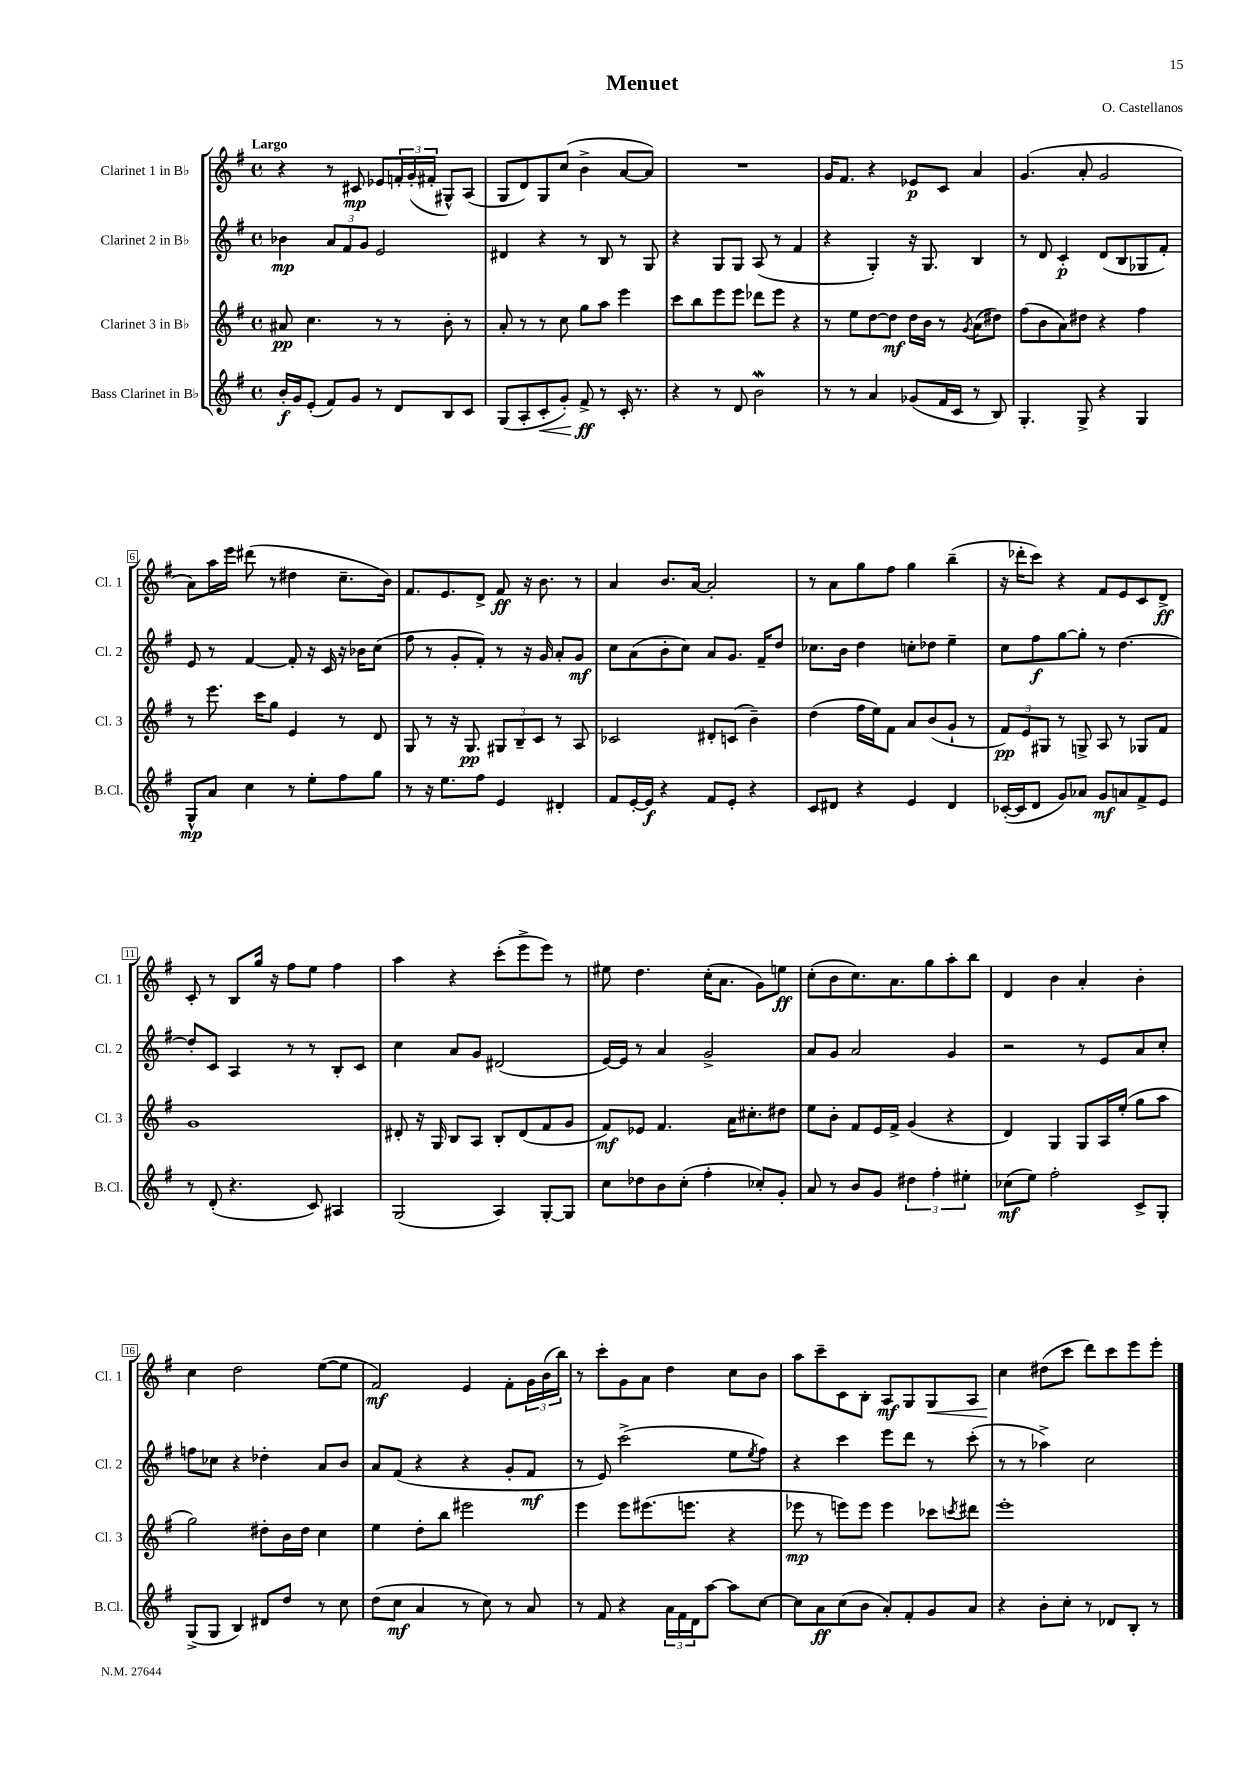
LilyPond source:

\header { title = "Menuet" composer = "O. Castellanos" }
<<
\new StaffGroup <<
\new Staff = "s0" \with { instrumentName = "Clarinet 1 in Bb" shortInstrumentName = "Cl. 1" } {
    \clef treble \key g \major \defaultTimeSignature \time 4/4 \tempo "Largo"
    r4 r8 cis'8\mp ees'8 \tuplet 3/2 { f'16-. g'16-.( fis'16-. } gis8-^) a8( |
    g8 d'8) g8 c''8( b'4-> a'8~ a'8) |
    R1 |
    g'16 fis'8. r4 ees'8\p c'8 a'4 |
    g'4.( a'8-. g'2 |
    a'8) a''16 e'''16 dis'''8( r8 dis''4 c''8.-- b'16) |
    fis'8. e'8. d'8-> fis'8\ff r16 b'8. r8 |
    a'4 b'8. a'16~ a'2-. |
    r8 a'8 g''8 fis''8 g''4 b''4--( |
    r16 des'''16-. c'''8) r4 fis'8 e'8 c'8 d'8->\ff |
    c'8-. r8 b8 g''16 r16 fis''8 e''8 fis''4 |
    a''4 r4 c'''8-.( e'''8-> e'''8) r8 |
    eis''8 d''4. c''16-.( a'8. g'8) e''8\ff |
    c''8-.( b'8 c''8.) a'8. g''8 a''8-. b''8 |
    d'4 b'4 a'4-. b'4-. |
    c''4 d''2 e''8~( e''8 |
    fis'2\mf) e'4 fis'8-. \tuplet 3/2 { g'16 b'16( b''16) } |
    r8 c'''8-. g'8 a'8 d''4 c''8 b'8 |
    a''8 c'''8-- c'8 b8-. a8\mf g8 g8\< a8 |
    c''4\! dis''8( c'''8 d'''8) c'''8 e'''8 e'''8-. \bar "|." |
}
\new Staff = "s1" \with { instrumentName = "Clarinet 2 in Bb" shortInstrumentName = "Cl. 2" } {
    \clef treble \key g \major \defaultTimeSignature \time 4/4
    bes'4\mp \tuplet 3/2 { a'8 fis'8 g'8 } e'2 |
    dis'4 r4 r8 b8 r8 g8 |
    r4 g8 g8 a8( r8 fis'4 |
    r4 g4-.) r16 g8. b4 |
    r8 d'8 c'4-.\p d'8( b8 ges8 fis'8-.) |
    e'8 r8 fis'4~ fis'8-. r16 c'16 r16 bes'16 c''8( |
    fis''8 r8 g'8-. fis'8-.) r8 r16 g'16 a'8-. g'8\mf |
    c''8 a'8( b'8-. c''8) a'8 g'8. fis'16-- d''8 |
    ces''8. b'16 d''4 c''8-. des''8 e''4-- |
    c''8 fis''8\f g''8~ g''8-. r8 d''4.~ |
    d''8-. c'8 a4 r8 r8 b8-. c'8 |
    c''4 a'8 g'8 dis'2( |
    e'16~) e'16 r8 a'4 g'2-> |
    a'8 g'8 a'2 g'4 |
    r2 r8 e'8 a'8 c''8-. |
    f''8 ces''8 r4 des''4-. a'8 b'8 |
    a'8 fis'8( r4 r4 g'8-. fis'8\mf |
    r8 e'8) c'''2->( e''8 \acciaccatura { e''8 } fis''8) |
    r4 c'''4 e'''8 d'''8 r8 c'''8-.( |
    r8 r8 aes''4->) c''2 \bar "|." |
}
\new Staff = "s2" \with { instrumentName = "Clarinet 3 in Bb" shortInstrumentName = "Cl. 3" } {
    \clef treble \key g \major \defaultTimeSignature \time 4/4
    ais'8\pp c''4. r8 r8 b'8-. r8 |
    a'8-. r8 r8 c''8 g''8 a''8 e'''4 |
    c'''8 b''8 e'''8 e'''8 des'''8 e'''8 r4 |
    r8 e''8 d''8~ d''8\mf d''16 b'16 r8 \acciaccatura { g'8 } a'8( dis''8) |
    fis''8( b'8 a'8) dis''8 r4 fis''4 |
    r8 e'''8. c'''16 g''8 e'4 r8 d'8 |
    g8 r8 r16 g8.\pp \tuplet 3/2 { gis8 b8-- c'8 } r8 a8 |
    ces'2 dis'8-. c'8( b'4--) |
    d''4( fis''16 e''16) fis'8 a'8 b'8( g'8-! r8 |
    \tuplet 3/2 { fis'8\pp) e'8 gis8 } r8 g8-> a8 r8 ges8 fis'8 |
    g'1 |
    dis'8-. r16 g16 b8 a8 b8-. dis'8( fis'8 g'8 |
    fis'8\mf) ees'8 fis'4. a'16 cis''8.-. dis''8 |
    e''8 b'8-. fis'8 e'16 fis'16-> g'4( r4 |
    d'4) g4 g8 a16 e''16-.( g''8 a''8 |
    g''2) dis''8-. b'16 dis''16 c''4 |
    e''4 d''8-. b''8 eis'''2 |
    e'''4 e'''8 eis'''8.( e'''8. r4 |
    ees'''8\mp r8 e'''8) e'''8 e'''4 ces'''8 \acciaccatura { c'''8 } dis'''8 |
    e'''1-. \bar "|." |
}
\new Staff = "s3" \with { instrumentName = "Bass Clarinet in Bb" shortInstrumentName = "B.Cl." } {
    \clef treble \key g \major \defaultTimeSignature \time 4/4
    b'16-.\f g'16 e'8-.( fis'8) g'8 r8 d'8 b8 c'8 |
    g8( a8-. c'8-.\< g'8-.) fis'8->\ff\! r8 c'16-. r8. |
    r4 r8 d'8 b'2\mordent |
    r8 r8 a'4 ges'8( fis'16 c'16 r8 b8) |
    g4.-. g8-> r4 g4 |
    g8-^\mp a'8 c''4 r8 e''8-. fis''8 g''8 |
    r8 r16 e''8. fis''8 e'4 dis'4-. |
    fis'8 e'16~-. e'16\f r4 fis'8 e'8-. r4 |
    c'8 dis'8 r4 e'4 dis'4 |
    ces'16~-.( ces'16 d'8 g'8) aes'8 g'8\mf a'8 fis'8-> e'8 |
    r8 d'8-.( r4. c'8) ais4 |
    g2( a4) g8~-. g8 |
    c''8 des''8 b'8 c''8-.( fis''4-. ces''8-.) g'8-. |
    a'8 r8 b'8 g'8 \tuplet 3/2 { dis''4 fis''4-. eis''4-. } |
    ces''8\mf( e''8) fis''2-. c'8-> g8-. |
    g8->( g8 b4) dis'8 d''8 r8 c''8 |
    d''8( c''8\mf a'4 r8 c''8) r8 a'8 |
    r8 fis'8 r4 \tuplet 3/2 { a'16 fis'16 d'16 } a''8~ a''8 c''8~ |
    c''8 a'8\ff c''8( b'8 a'8-.) fis'8-. g'8 a'8 |
    r4 b'8-. c''8-. r8 des'8 b8-. r8 \bar "|." |
}
>>
>>
\layout { \context { \Score \override BarNumber.stencil = #(make-stencil-boxer 0.1 0.3 ly:text-interface::print) } }
